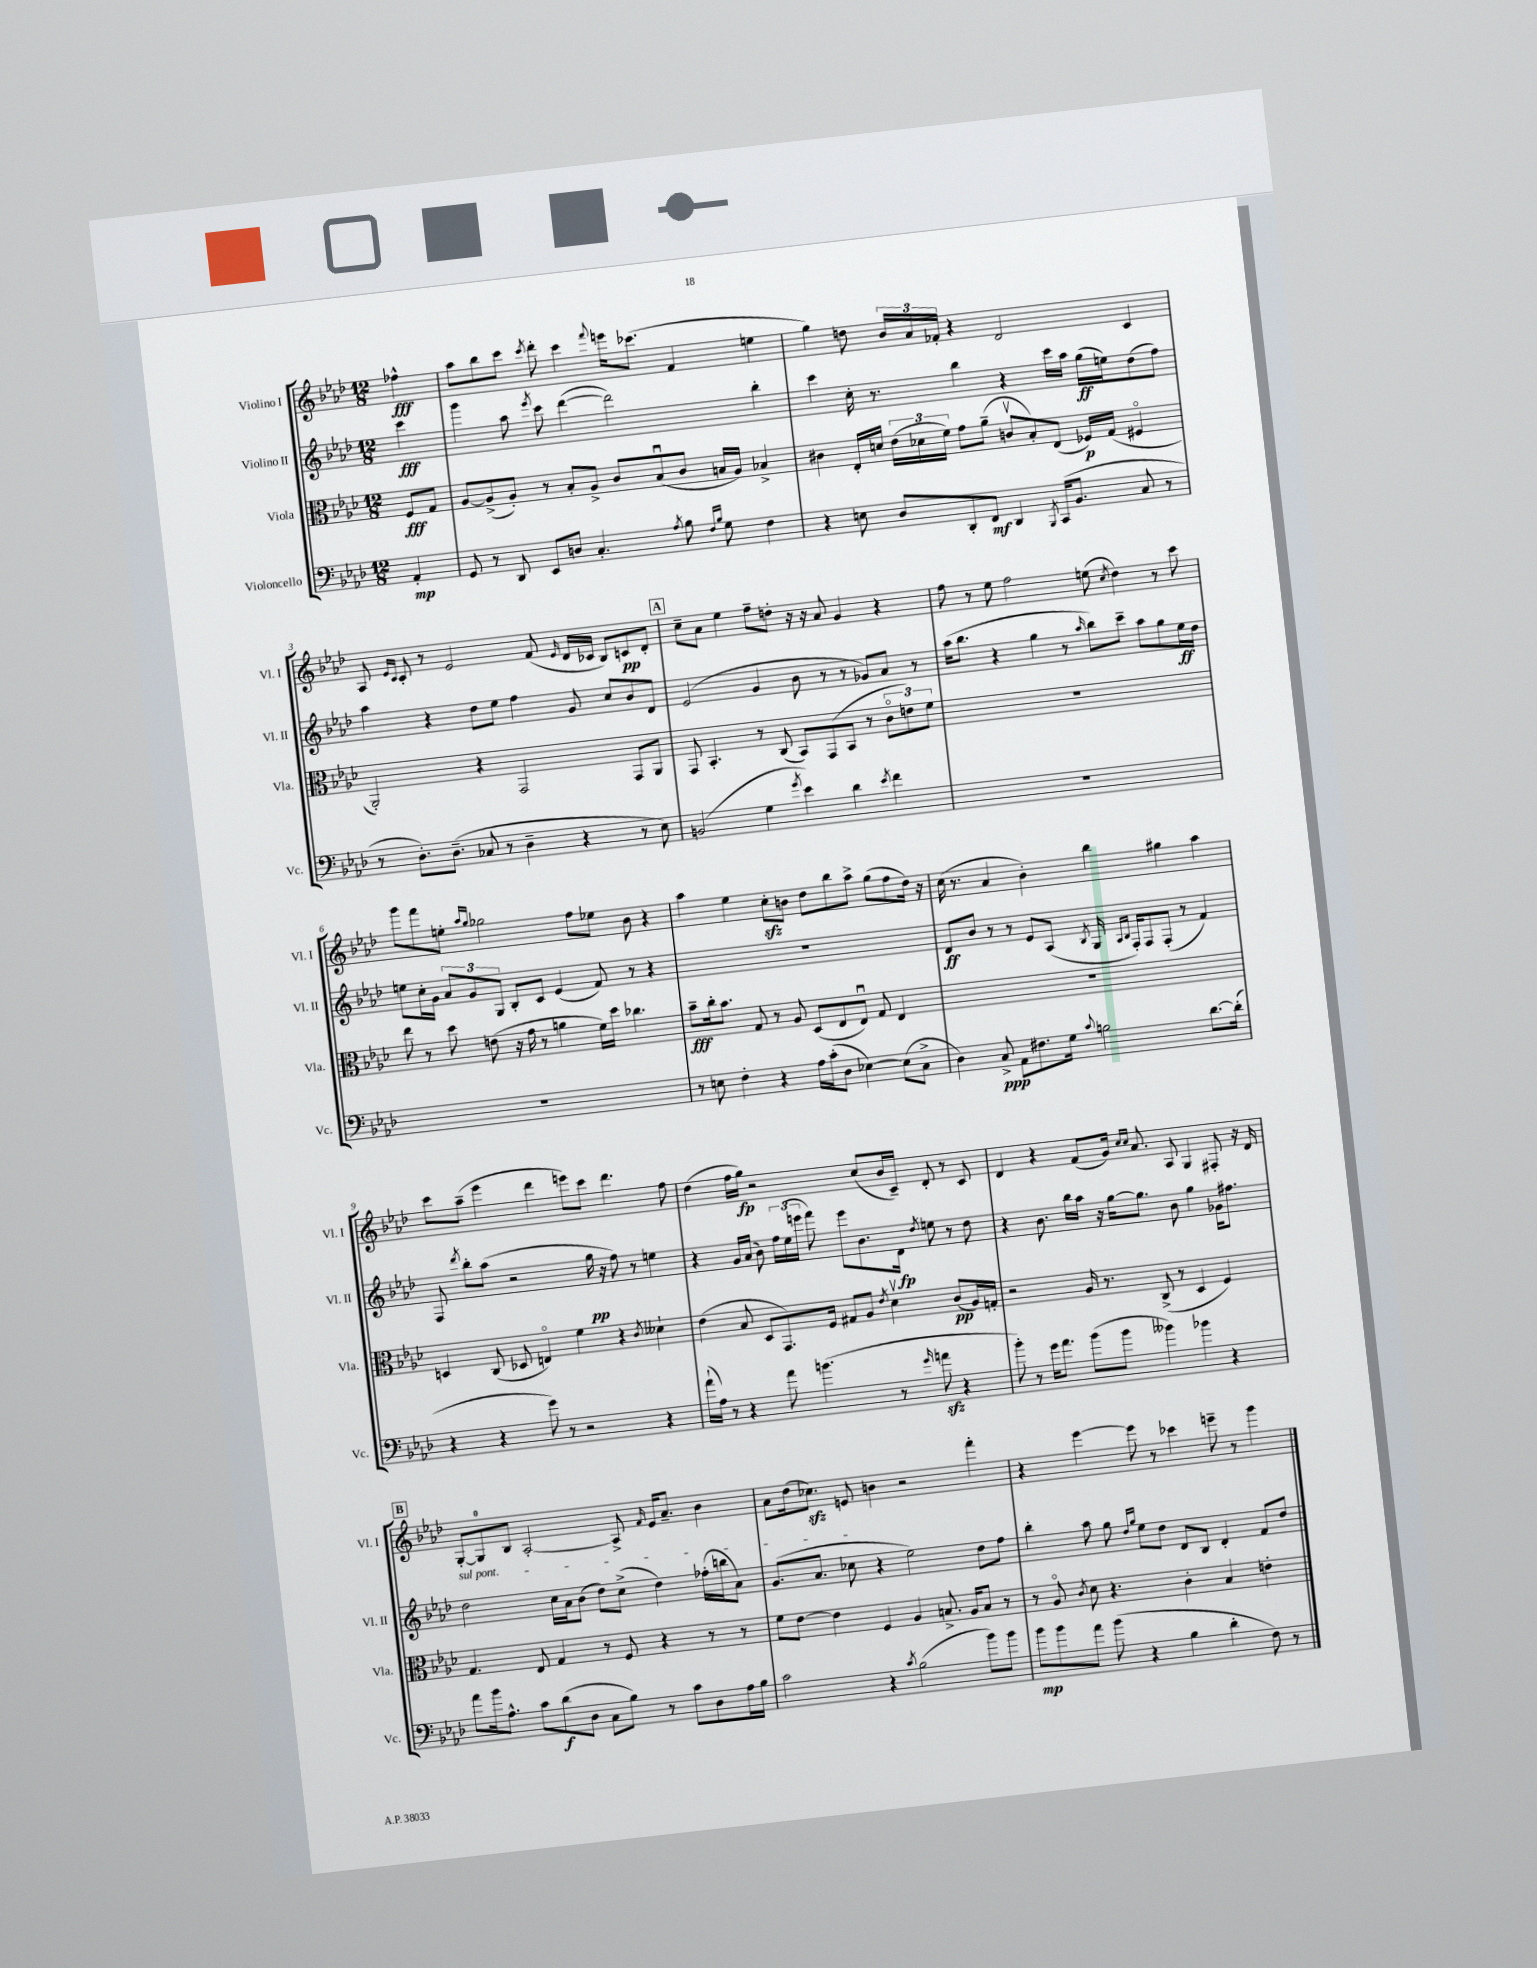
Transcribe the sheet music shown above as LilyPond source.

<<
\new StaffGroup <<
\new Staff = "s0" \with { instrumentName = "Violino I" shortInstrumentName = "Vl. I" } {
    \clef treble \key aes \major \numericTimeSignature \time 12/8 \partial 4
    \autoBeamOff fes''4-^\fff |
    aes''8[ bes''8 c'''8] \acciaccatura { c'''8 } des'''8-. c'''4 \appoggiatura { f'''8 } e'''16[ ces'''8.]( f'4 e''4 |
    g''4) d''8 \tuplet 3/2 { bes'16[ aes'16 fes'16]-. } r4 des'2 c'4 |
    aes8 \grace { ees'16[ c'16] } c'8-. r8 ees'2 f'8( \grace { ees'16 } des'16[ ces'16] bes8[) c'8\pp des'8]-. |
    \mark \markup { \box "A" } c''8[-- aes'8] ees''4 f''8[-- d''8]-. r16 r16 aes'8 g'4 r4 |
    f''8 r8 ees''8 f''2 e''8( \acciaccatura { c''8 } des''4) r8 c'''8 |
    g'''8[ f'''8 e''8]-. \grace { aes''16[ g''16] } ges''2 f''8[ ees''8] bes'8 r4 |
    aes''4 ees''4 c''8[-.\sfz b'8] des''8[ bes''8 aes''8]-> g''8[( f''8 des''16]) r16 |
    c''16( r8. aes'4 bes'4-.) bes''4 gis''4 aes''4 |
    c'''8[ aes''8]--( ees'''4 des'''4 e'''8[) c'''8] des'''4. f''8 |
    des''4( f''16[ g''16]\fp) r2 c''8[( bes'16 c'16]--) des'8-. r8 c'8 |
    des'4 r4 f'8[( g'16]) \grace { c''16[ c''16] } aes'8. aes8 g4 fis8-. r16 des'16 |
    \mark \markup { \box "B" } g8[~-. g8-0 bes8] aes2~-. aes8-> \grace { f'16 } ees'16[ aes'8.]-- bes'4 |
    aes'8[ des''16( ces''8.]\sfz) e'8 b'4 r2 f'''4-. |
    r4 ees'''4~ ees'''8 r8 ces'''4 e'''8-- r8 g'''4 \bar "|." |
}
\new Staff = "s1" \with { instrumentName = "Violino II" shortInstrumentName = "Vl. II" } {
    \clef treble \key aes \major \numericTimeSignature \time 12/8 \partial 4
    \autoBeamOff c'''4\fff |
    g'''4 aes''8 \acciaccatura { ees'''8 } c'''8 des'''4~( des'''2) bes''4-. |
    c'''4 c''16-. r8. bes''4 r4 c'''16[ aes''16] g''16[\ff( e''16) des''8( f''8]) |
    aes''4 r4 des''8[ ees''8] f''4 g'8 c''8[ bes'8 des'8] |
    \mark \markup { \box "A" } ees'2( g'4 bes'8 r8 r8 ges'8[) aes'8] r8 |
    aes''16[( bes''8.] r4 g''4 r8 \grace { aes''16 } bes''8[) c'''8]-- aes''8[ g''8 ees''16\ff des''16] |
    e''8[ c''16-. g'16] \tuplet 3/2 { aes'8[ g'8 g8] } bes8[-. c'8] ees'4( f'8) r8 r4 |
    R1. |
    des'8[\ff bes'8] r8 r8 ees'8[ aes8]( \acciaccatura { bes8 } g16 \grace { aes16[ bes16] } f16[-.) f8 f8]-.( r8 f'4) |
    f8 \acciaccatura { des'''8 } bes''8[-. aes''8]( r2 g''16\pp r16 f''8) r8 e''4 |
    r4 g'16[ aes'16]( bes'8) \tuplet 3/2 { f''16[ ees''16( e'''16] } f'''8) e'''8[ bes'8. des'16]\fp \acciaccatura { des''8 } e''8 r8 des''8 |
    r4 bes'8. bes''16[ aes''16] r16 g''16[~ g''8.] bes'8 g''4 ges'16[ fis''8.] |
    \mark \markup { \box "B" } \once \override TextSpanner.bound-details.left.text = \markup { \italic "sul pont." } des''2\startTextSpan c''16[ aes'16 bes'8]( des''8[) c''8]->( des''4) fes''16[-.( b''16 aes'8]) |
    g'8.[( aes'8.] ces''8\stopTextSpan r4 ees''2) des''8[ f''8] |
    bes''4-. aes''8 g''8 \grace { des''16[ g''16] } ees''8[ des''8] des'8[ bes8] des'4-. f'8[ des''8] \bar "|." |
}
\new Staff = "s2" \with { instrumentName = "Viola" shortInstrumentName = "Vla." } {
    \clef alto \key aes \major \numericTimeSignature \time 12/8 \partial 4
    \autoBeamOff f8[\fff g8] |
    aes8[~ aes8->( aes8]-.) r8 bes8[-. aes8]-> c'8[ bes8\downbow( c'8] b16[ aes16]) bes4-> |
    cis'4 ees16[-. d'16] \tuplet 3/2 { ees'16[( des'16 f'16]) } g'8[ aes'8]--( c'8[\upbow bes8-.) ees8]( fes16[\p) g16]( fis4\flageolet |
    aes,2-.) r4 g,2 g,8[ aes,8] |
    \mark \markup { \box "A" } g,8 bes,4.-. r8 c8( bes,8[) g,8( bes,8] r8 \tuplet 3/2 { c'8[\flageolet e'8) f'8] } |
    R1. |
    ees''8 r8 des''8 e'8( r16 g'16 r8 a'4 f'16[) des''16] ces''4. |
    bes'8[--\fff c''16-. bes'8.] g8 r8 aes8 des8[( ees8 ees8]\downbow) g8 ees4 |
    R1. |
    d4 c8( des8 e4\flageolet) f'4 r4 \acciaccatura { c'8 } deses'4-! |
    ees'4( bes8 des8[ g,8.) f16] gis8[ aes8] \acciaccatura { ees'8 } des'4\upbow c'8[\pp( aes16) g16]-. |
    r2 aes16 r8. c8->( r8 des4 f4) |
    \mark \markup { \box "B" } g4. ees8 g4 r8 f8 r4 r8 r8 |
    f'8[ ees'8]~ ees'4 f4 aes4 b8.-> aes16[ b8] r8 |
    r8 aes8\flageolet \acciaccatura { c'8 } des'8 r4. c'4-. bes4 e'4-. \bar "|." |
}
\new Staff = "s3" \with { instrumentName = "Violoncello" shortInstrumentName = "Vc." } {
    \clef bass \key aes \major \numericTimeSignature \time 12/8 \partial 4
    \autoBeamOff aes,4-.\mp |
    g,8 r8 des,8 ees,8[ d8] c4.-. \acciaccatura { aes8 } bes8 \grace { f16[ bes16] } g8 f4 |
    r4 e8 des8[ des,8-. f,8]\mf des,4 \acciaccatura { bes,,8 } c,16[( bes,8.] c8 r8 |
    r8 des8.[-.) des8.]--( ces8 r8 des4-- r4 r8 ees8) |
    \mark \markup { \box "A" } b,2( g4 \acciaccatura { g'8 } ees'4) des'4 \acciaccatura { ees'8 } f'4 |
    R1. |
    R1. |
    r8 e8 f4-. r4 aes16[ c'16-.( des8] ees4~) ees8[( c8]-> |
    des4) c8->\ppp aes,8[ fis8. g16] \appoggiatura { c'8 } b2 des'8.[~ des'16]-.( |
    r4 r4 g'8) r8 r2 r4 |
    aes'16[-!( aes16]) r8 r4 aes'8 b'4.( r8 \grace { g'16 } a'8\sfz r4 |
    bes'8-.) r8 g'16[ aes'8.] bes'8[( bes'8] beses'4) bes'4 r4 |
    \mark \markup { \box "B" } aes'8[ bes'16 aes8.]-^ c'8[ des'8\f( des8] c8[ bes8]) r8 c'8[ des8 aes16 bes16] |
    c'2 r4 \acciaccatura { c'8 } bes2( bes'8[) bes'8] |
    bes'8[\mp bes'8 aes'8] bes'8( r4 bes4 des'4-. f8) r8 \bar "|." |
}
>>
>>
